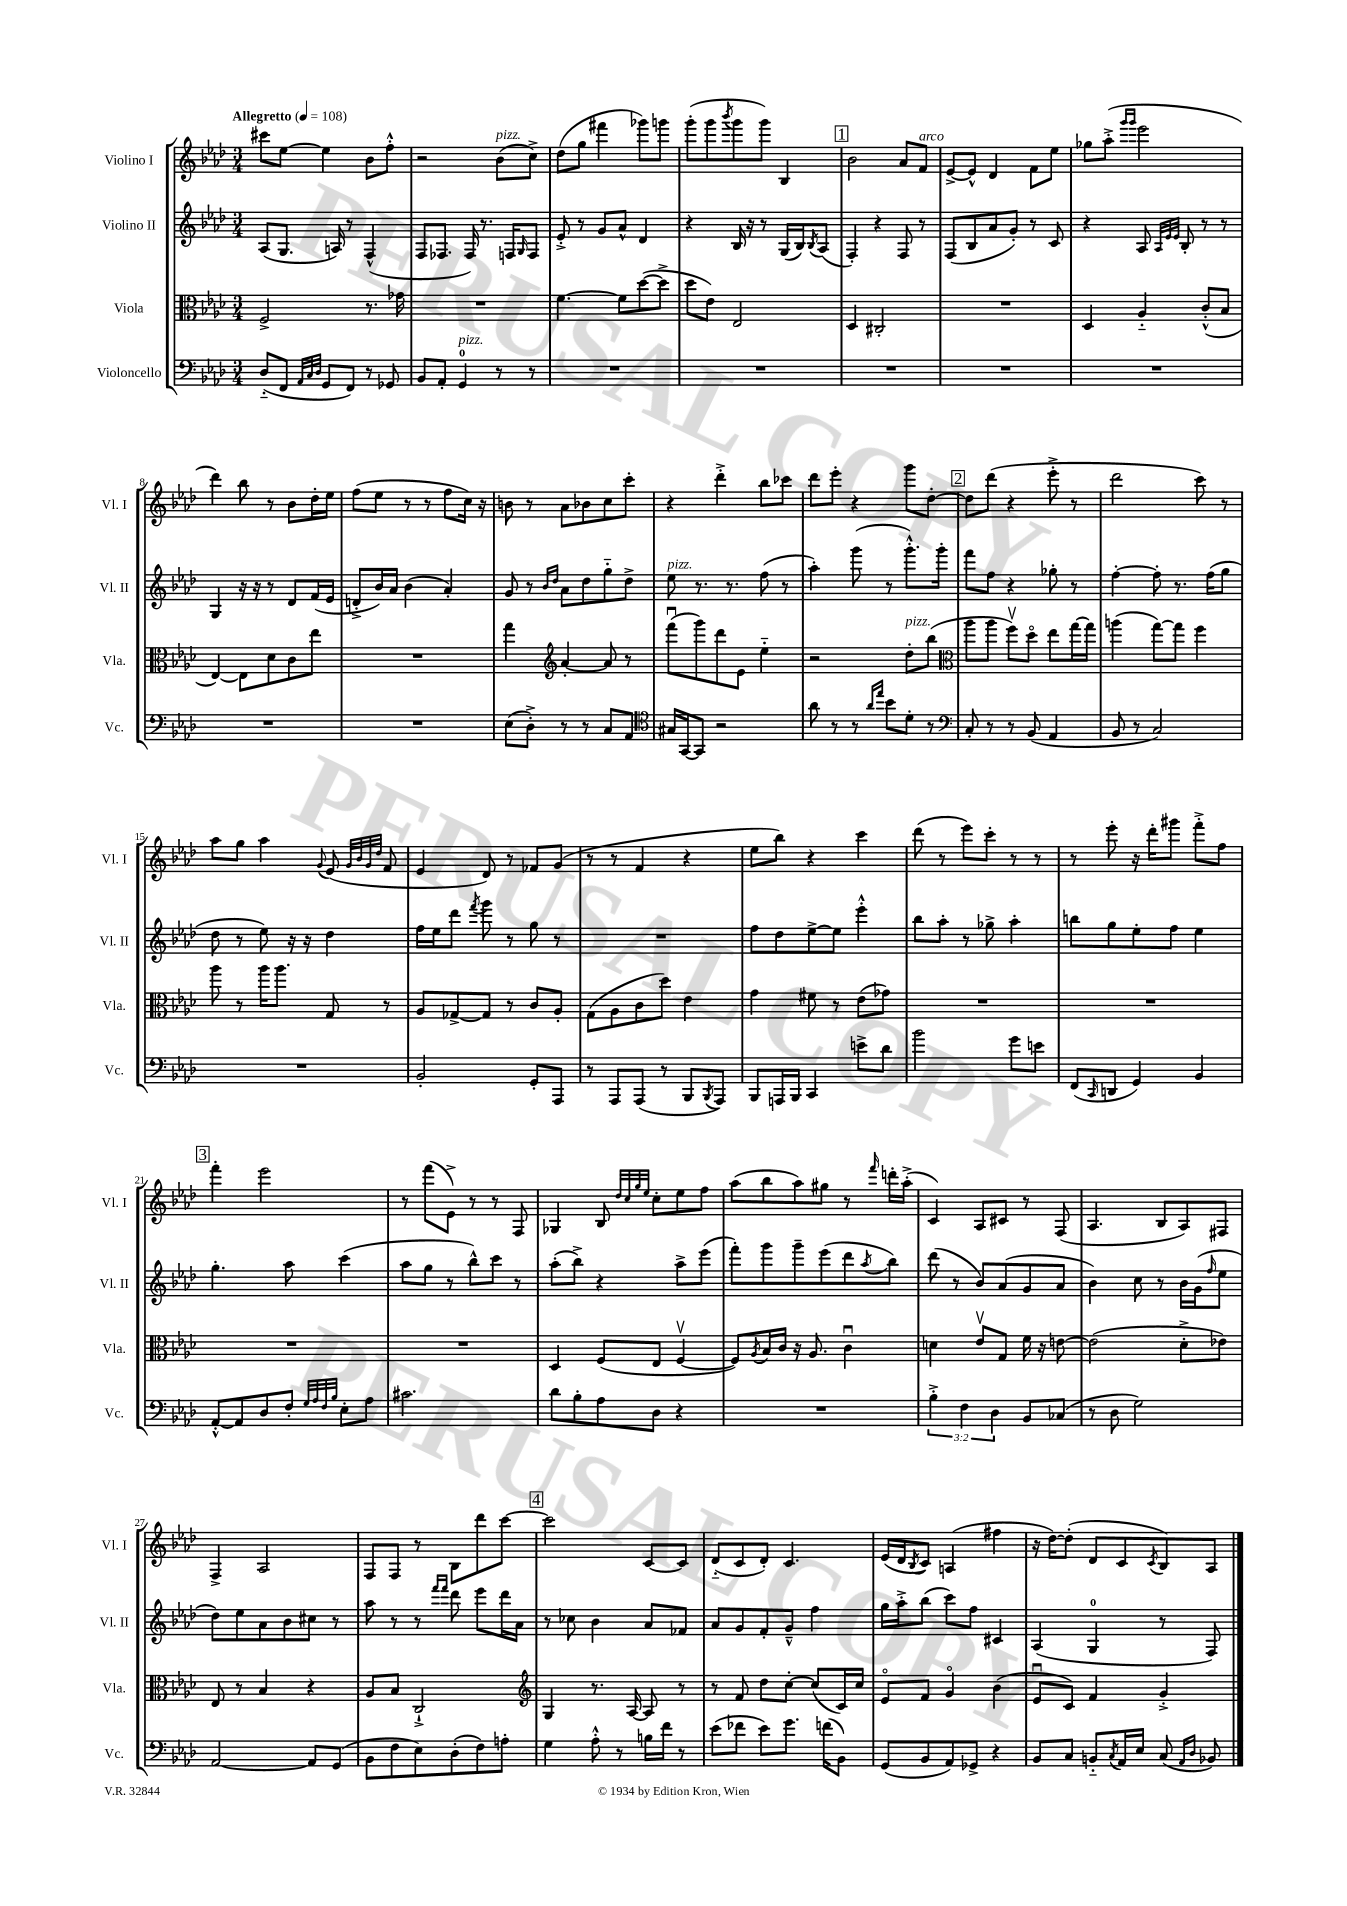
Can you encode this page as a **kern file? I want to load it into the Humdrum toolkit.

**kern	**kern	**kern	**kern
*staff4	*staff3	*staff2	*staff1
*clefF4	*clefC3	*clefG2	*clefG2
*k[b-e-a-d-]	*k[b-e-a-d-]	*k[b-e-a-d-]	*k[b-e-a-d-]
*M3/4	*M3/4	*M3/4	*M3/4
*MM108	*MM108	*MM108	*MM108
(8D-'~	2F^	(8A-	8ccc#
8FF	.	8.G	[8ee-
32qqAA-	.	.	.
32qqC	.	.	.
32qqD-	.	.	.
8GG	.	.	4ee-]
.	.	16A)	.
8FF)	.	8r	.
8r	8.r	(4F^^	8b-
8GG-	.	.	8ff'^^
.	16g-	.	.
=	=	=	=
8BB-	2.r	8F	2r
8AA-'	.	8.F-	.
4GG	.	.	.
.	.	16F-)	.
.	.	8.r	.
8r	.	.	(8b-
.	.	16F	.
.	.	16qqG	.
8r	.	8F	8cc^)
=	=	=	=
2.r	[4.f	8e-'^	(8dd-
.	.	8r	8gg
.	.	8g	4fff#
.	8f]	8a-^^	.
.	([8dd-	4d-	8ggg-)
.	8dd-^]	.	8ggg
=	=	=	=
2.r	8dd-	4r	(8ggg'
.	8e-)	.	8ggg
.	.	.	8qbbb-
.	2E-	16B-	8ggg
.	.	16r	.
.	.	8r	8ggg)
.	.	(16G	4B-
.	.	16B-)	.
.	.	8qB-	.
.	.	(8A-	.
=	=	=	=
2.r	4D-	4F')	2b-
.	2C#'	4r	.
.	.	8F	8a-
.	.	8r	8f
=	=	=	=
2.r	2.r	(8F	[8e-^
.	.	8B-	8e-^^]
.	.	8a-	4d-
.	.	8g')	.
.	.	8r	8f
.	.	8c	8ee-
=	=	=	=
2.r	4D-	4r	8gg-
.	.	.	(8aa-'^
.	.	.	16qqggg
.	.	.	16qqggg
.	4A-'~	8A-	2eee-
.	.	32qqA-	.
.	.	32qqe-	.
.	.	32qqe-	.
.	.	8B-'	.
.	(8c'^^	8r	.
.	8B-	8r	.
=	=	=	=
2.r	[4E-)	4G	4ddd-)
.	8E-]	16r	8bb-
.	.	16r	.
.	8d-	8r	8r
.	8c	8d-	8b-
.	8ee-	(16f	16dd-'
.	.	16e-	16ee-
=	=	=	=
2.r	2.r	8d'^	(8ff
.	.	16b-)	8ee-
.	.	16a-	.
.	.	(4b-	8r
.	.	.	8r
.	.	4a-')	8ff
.	.	.	16cc)
.	.	.	16r
=	=	=	=
(8E-	4gg	8g	8b
8D-'^)	.	8r	8r
*	*clefG2	*	*
.	.	16qqb-	.
.	.	16qqdd-	.
8r	[4a-'	8a-	8a-
8r	.	8dd-	8b-
8C	8a-]	8gg'~	8cc
8AA-	8r	8dd-^	8ccc'
=	=	=	=
*clefC4	*	*	*
16G#	(8fffu	8ee-	4r
[16GG	.	.	.
8GG]	8ggg)	8.r	.
2r	8ddd-	.	4ddd-'^
.	.	8.r	.
.	8e-	.	.
.	4ee-'~	(8ff	8bb-
.	.	8r	8ccc-
=	=	=	=
8a-	2r	4aa-')	8ddd-
8r	.	.	8eee-'
8r	.	(8ggg	4r
16qqa-	.	.	.
16qqee-	.	.	.
8b-	.	8r	.
8d-'	8dd-'	8.ggg'^^)	8ggg
8r	(8bb-	.	[8dd-'
.	.	16ggg'	.
=	=	=	=
*clefF4	*clefC3	*	*
8C'	8aa-	8fff	8dd-]
8r	8aa-	8ff	(8ddd-
8r	8ffv)	4r	4r
(8BB-	8dd-o	.	.
4AA-	8ee-	8gg-'	8eee-'^
.	[16gg	8r	8r
.	16gg]	.	.
=	=	=	=
8BB-	(4aa	[4ff'	2ddd-
8r	.	.	.
2C)	[8gg)	8ff']	.
.	8gg]	8.r	.
.	4ff	.	8ccc)
.	.	(16ff	.
.	.	8gg	8r
=	=	=	=
2.r	8aa-	8dd-	8aa-
.	8r	8r	8gg
.	16aa-	8ee-)	4aa-
.	8.aa-	.	.
.	.	16r	.
.	.	16r	.
.	.	.	8qqg
.	8G	4dd-	(8e-
.	.	.	32qqg
.	.	.	32qqb-
.	.	.	32qqg
.	.	.	32qqdd-
.	8r	.	8f
=	=	=	=
2BB-'	8A-	16ff	4e-
.	.	16ee-	.
.	[8G-^	8ddd-	.
.	.	8qfff	.
.	8G-]	8ggg	8d-)
.	8r	8r	8r
8GG'	8c	8gg	8f-
8AAA-	8A-'	8r	(8g
=	=	=	=
8r	(8G	2.r	8r
8AAA-	8A-	.	8r
(8AAA-	8c	.	4f
8r	8dd-)	.	.
8BBB-	4e-	.	4r
8qBBB-	.	.	.
8AAA-)	.	.	.
=	=	=	=
8BBB-	4g	8ff	8ee-
16AAA	.	8dd-	8bb-)
16BBB-	.	.	.
4CC	8f#	[8ee-^	4r
.	8r	8ee-]	.
8e^	(8e-	4eee-'^^	4ccc
8d-	8g-)	.	.
=	=	=	=
2b-	2.r	8bb-	(8ddd-
.	.	8aa-'	8r
.	.	8r	8eee-)
.	.	8gg-^	8ccc'
8g	.	4aa-'	8r
8e	.	.	8r
=	=	=	=
(8FF	2.r	8bb	8r
16qqCC	.	.	.
8DD	.	8gg	8eee-'
4GG)	.	8ee-'	16r
.	.	.	16ddd-'
.	.	8ff	8ggg#
4BB-	.	4ee-	8fff'^
.	.	.	8ff
=	=	=	=
[8AA-'^^	2.r	4.gg'	4fff'
8AA-]	.	.	.
8D-	.	.	2eee-
8F'	.	8aa-	.
32qqG	.	.	.
32qqA-	.	.	.
32qqF	.	.	.
32qqB-	.	.	.
8E-'	.	(4ccc	.
8A-	.	.	.
=	=	=	=
2.c#	2.r	8aa-	8r
.	.	8gg	(8fff
.	.	8r	8e-^)
.	.	8bb-^^)	8r
.	.	8ccc	8r
.	.	8r	8F
=	=	=	=
8d-	4D-	(8aa-'	4G-
8B-'	.	8bb-^)	.
8A-	(8F	4r	8B-
.	.	.	32qqdd-
.	.	.	32qqcc
.	.	.	32qqgg
.	.	.	32qqee-
8D-	8E-	.	8cc'
4r	[4Fv	8aa-^	8ee-
.	.	(8eee-	8ff
=	=	=	=
2.r	8F])	8fff')	(8aa-
.	8qA-	.	.
.	16B-	8ggg	8bb-
.	16c	.	.
.	16r	8ggg~	8aa-)
.	8.A-	.	.
.	.	(8eee-	8gg#
.	4cu	8ddd-	8r
.	.	8qaa-	16qqfff
.	.	8bb-)	16ddd'
.	.	.	(16aa-'^
=	=	=	=
6B-'^	4d	(8ddd-	4c)
.	.	8r	.
6F	.	.	.
.	8e-v	8b-)	8A-
6D-	.	.	.
.	8G	(8a-	8c#
8BB-	16f	8g	8r
.	16r	.	.
(8C-	[8e	8a-	(8F
=	=	=	=
8r	(2e]	4b-)	4.A-
8D-	.	.	.
2G)	.	8cc	.
.	.	8r	8B-
.	8d-'^	16b-	8A-)
.	.	(16g	.
.	.	16qqff	.
.	8e-)	8ee-	8F#
=	=	=	=
[2AA-	8E-	8dd-)	4F^
.	8r	8ee-	.
.	4B-	8a-	2A-
.	.	8b-	.
8AA-]	4r	8cc#	.
(8GG	.	8r	.
=	=	=	=
8BB-	8A-	8aa-	8F
8F	8B-	8r	8F
8E-)	2C`^	8r	8r
.	.	16qqfff	.
.	.	16qqfff	.
(8D-'	.	8ddd-	8B-
8F)	.	8eee-	8ddd-
8A'	.	16ddd-	[8ccc
.	.	16a-	.
=	=	=	=
*	*clefG2	*	*
4G	4G	8r	2ccc]
.	.	8cc-	.
8A-'^^	8.r	4b-	.
8r	.	.	.
.	[16A-	.	.
16B	8A-]	8a-	[8c
16f	.	.	.
8r	8r	8f-	8c]
=	=	=	=
(8e-	8r	8a-	(8d-'~
8f-	8f	8g	8c
8e-)	8dd-	8f'	8d-')
8.g	[8cc'	8g~^^	4.c
.	(8cc]	4ff	.
(16f	.	.	.
8BB-)	16c)	.	.
.	16cc	.	.
=	=	=	=
(8GG	8e-o	16gg	(16e-
.	.	16aa-'^	16d-
.	.	.	8qB-
8BB-	8f	(8bb-	8c)
8AA-)	4go	8ccc)	(4A
8GG-^	.	8ff	.
4r	(4b-	4c#	4ff#
=	=	=	=
8BB-	8e-u	(4A-	16r
.	.	.	[16dd-)
8C	8c)	.	(8dd-']
8BB'~	4f	4G	8d-
8qC	.	.	.
16AA-	.	.	8c
16E-	.	.	.
.	.	.	8qc
(8C	4g'^	8r	8B-)
16qqAA-	.	.	.
16qqD-	.	.	.
8BB-)	.	8F)	8A-
==	==	==	==
*-	*-	*-	*-
